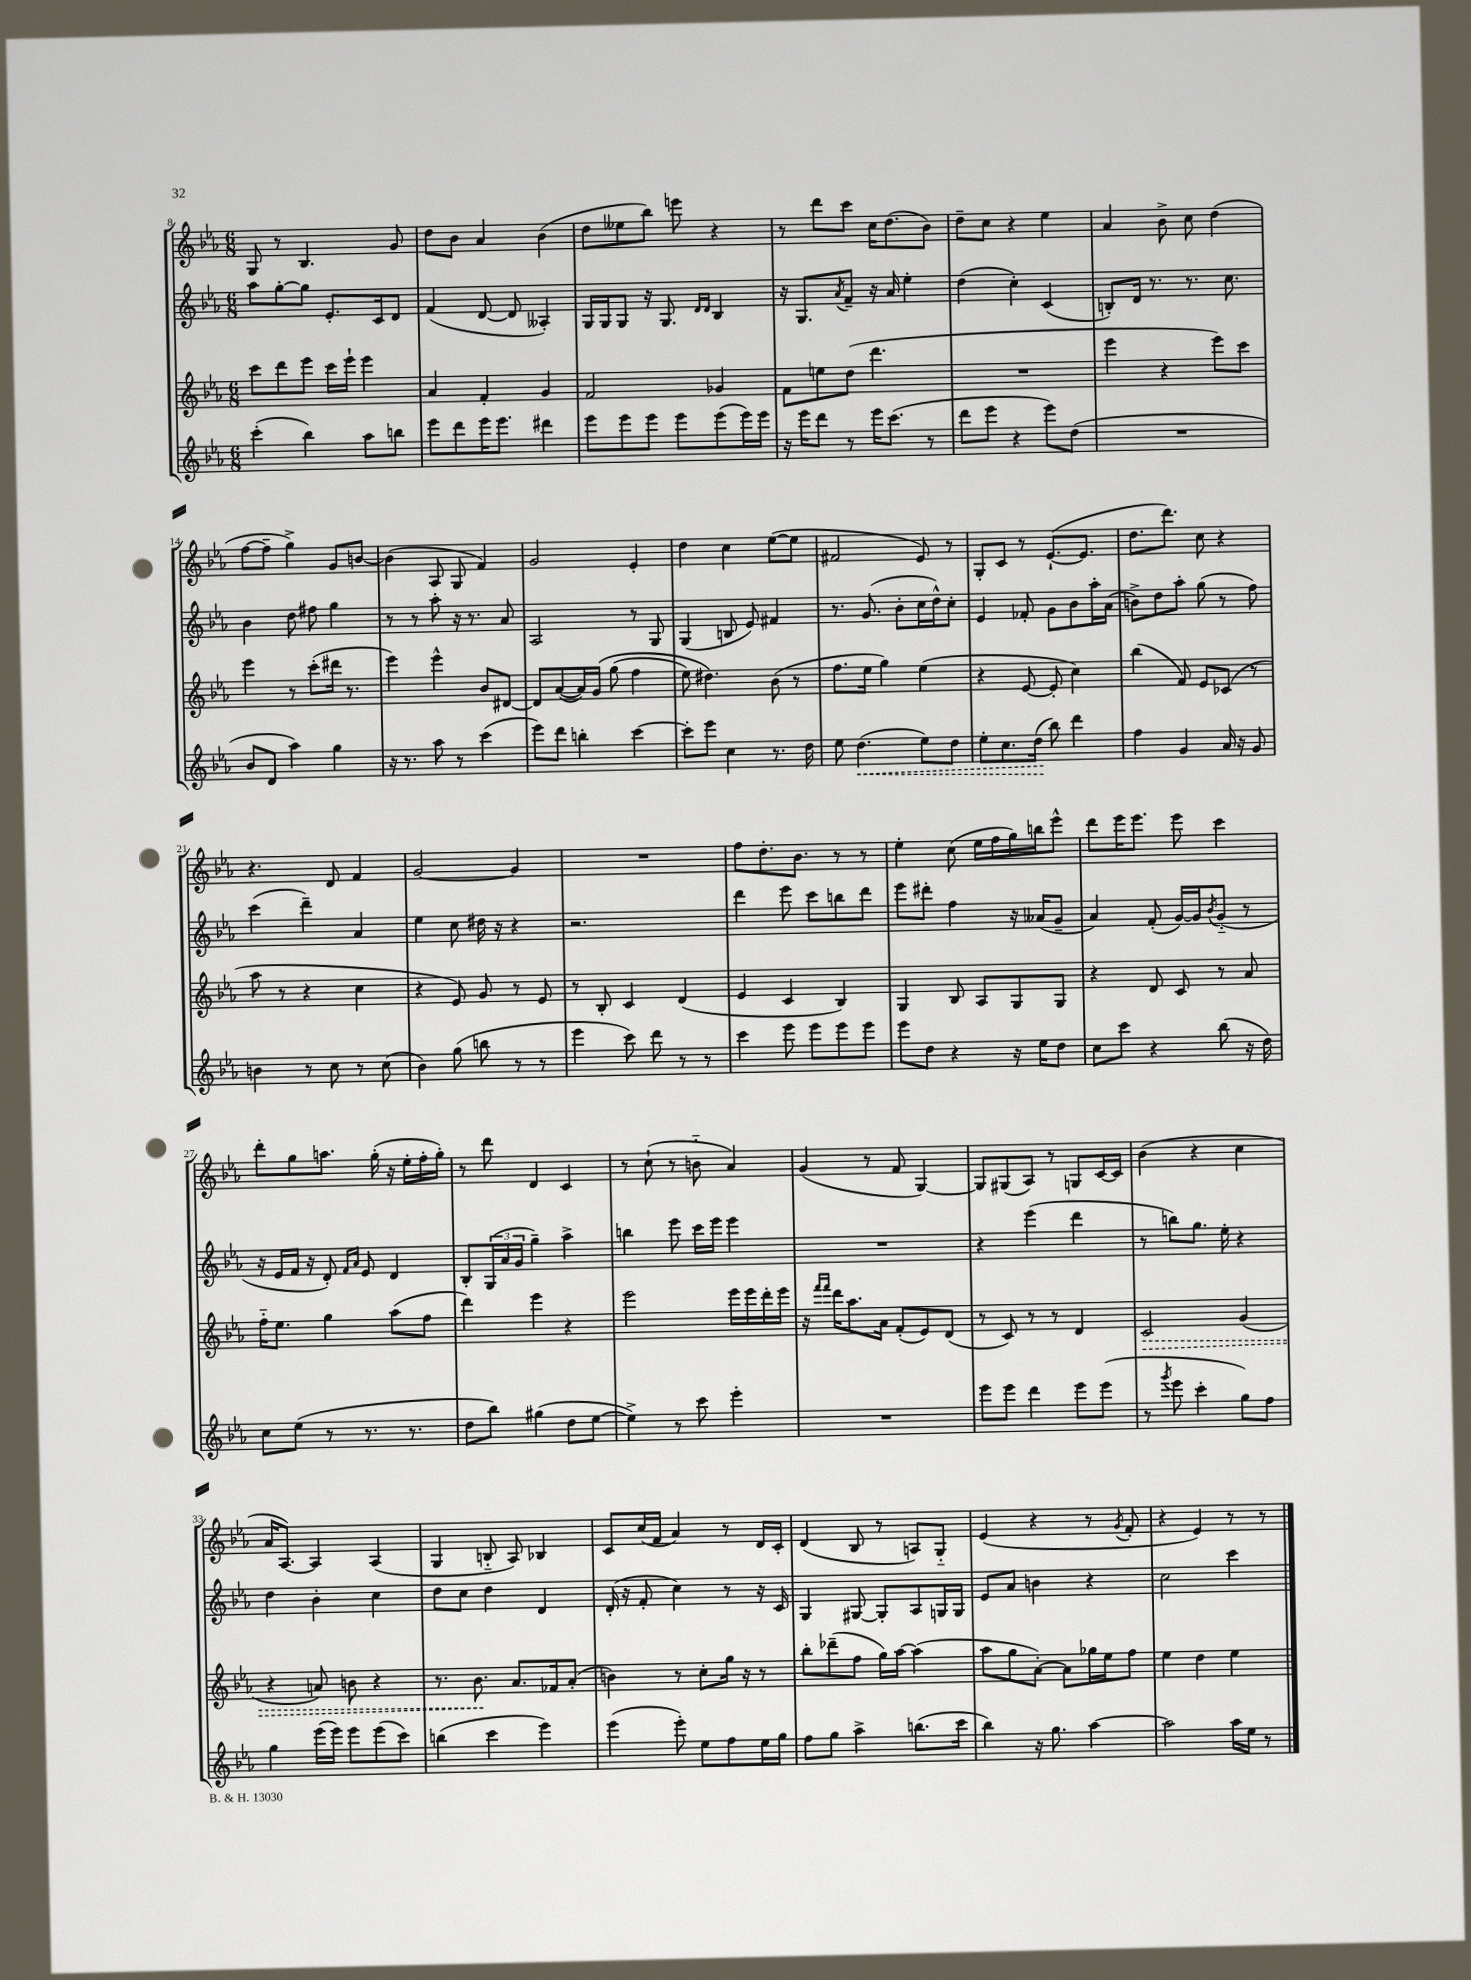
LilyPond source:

<<
\new StaffGroup <<
\new Staff = "s0" {
    \clef treble \key ees \major \numericTimeSignature \time 6/8
    g8 r8 bes4. g'8 |
    d''8 bes'8 aes'4 bes'4( |
    d''8 eeses''8 bes''8) e'''8 r4 |
    r8 d'''8 c'''8 c''16 d''8.( bes'8) |
    d''8-- c''8 r4 ees''4 |
    aes'4 bes'8-> c''8 d''4( |
    f''8~ f''8-- g''4->) g'8 b'8~ |
    b'4( aes8 g8 f'4) |
    g'2 ees'4-. |
    d''4 c''4 ees''8~( ees''8 |
    fis'2 ees'8) r8 |
    g8-. c'8 r8 ees'8.~-!( ees'8. |
    d''8. d'''8.) c''8 r4 |
    r4. d'8 f'4 |
    g'2~ g'4 |
    R2. |
    f''8 d''8.-. bes'8. r8 r8 |
    ees''4-. c''8( ees''16 f''16 g''16) b''16 ees'''8-^ |
    d'''8 ees'''16 ees'''8. ees'''8 c'''4 |
    d'''8-. g''8 a''8. g''16-.( r16 ees''16-. f''16-. g''16-.) |
    r8 d'''8 d'4 c'4 |
    r8 c''8-!( r8 b'8-_ aes'4) |
    g'4( r8 f'8 g4~) |
    g8 gis8( aes8) r8 g8 c'16~ c'16 |
    bes'4( r4 c''4 |
    aes'16 aes8.~) aes4 aes4( |
    g4 b8-_ aes8) bes4 |
    c'8 c''16( f'16 aes'4) r8 d'16 c'16-. |
    d'4( bes8 r8 a8) g8-_ |
    ees'4( r4 r8 \acciaccatura { g'8 } f'8-. |
    r4 ees'4) r8 r8 \bar "|." |
}
\new Staff = "s1" {
    \clef treble \key ees \major \numericTimeSignature \time 6/8
    aes''8 g''8~-. g''8 ees'8.-. c'16 d'8 |
    f'4( d'8~ d'8 aeses4-.) |
    g16 g16 g8 r16 g8. \grace { d'16 d'16 } bes4 |
    r16 g8. \acciaccatura { aes'8 } f'8-- r16 aes'16 ees''4-. |
    d''4( c''4-.) c'4( |
    b8-.) d'16 r8. r8. c''8. |
    bes'4 d''8 fis''8 g''4 |
    r8 r8 aes''8-. r16 r8. aes'8 |
    aes2 r8 g8 |
    g4( b8 ees'8) fis'4 |
    r8. g'8.( bes'8-. c''16 d''16-^) c''8-. |
    ees'4 fes'8-. g'8 bes'8 aes''16-. aes'16( |
    b'8->) d''8 aes''8-. g''8( r8 f''8) |
    c'''4( d'''4--) aes'4 |
    ees''4 c''8 dis''16 r16 r4 |
    r2. |
    d'''4 ees'''8 c'''8 b''8 d'''8 |
    ees'''8 dis'''8-. f''4 r16 aeses'16( g'8-- |
    aes'4) f'8-.( g'16~) g'16 \acciaccatura { bes'8 } g'8-_( r8 |
    r16 ees'16 f'16 r16 d'8-.) \grace { f'16 aes'16 } ees'8 d'4 |
    bes8-. \tuplet 3/2 { g16( aes'16 g'16 } g''4--) aes''4-> |
    b''4 ees'''8 c'''16 ees'''16 ees'''4 |
    R2. |
    r4 ees'''4( d'''4 |
    r8 b''8) g''8. ees''16-. r4 |
    d''4 bes'4-. c''4 |
    d''8 c''8 d''4 d'4 |
    d'16-.( r16 f'8-. c''4) r8 r16 c'16 |
    g4 gis8~ gis8-. aes8 g16 g16 |
    ees'8 aes'8 b'4 r4 |
    c''2 c'''4 \bar "|." |
}
\new Staff = "s2" {
    \clef treble \key ees \major \numericTimeSignature \time 6/8
    c'''8 d'''8 ees'''8 c'''16 ees'''16-! ees'''4 |
    aes'4 f'4-. g'4 |
    f'2 ges'4 |
    f'8 e''8 d''8( d'''4. |
    R2. |
    ees'''4 r4 ees'''8) c'''8 |
    ees'''4 r8 c'''8-.( dis'''16 r8. |
    ees'''4) ees'''4-^ bes'8 dis'8~ |
    dis'8 aes'8~( aes'16) g'16\( g''8( f''4 |
    ees''8) dis''4.\) bes'8( r8 |
    f''8. ees''16 g''4) ees''4( |
    r4 ees'8~ ees'8-. c''4) |
    bes''4( f'8) ees'8 ces'8( r8 |
    aes''8 r8 r4 c''4 |
    r4 ees'8) g'8 r8 ees'8 |
    r8 bes8-. c'4 d'4( |
    ees'4 c'4 bes4) |
    g4 bes8 aes8 g8 g8 |
    r4 d'8 c'8 r8 aes'8 |
    f''16-_ ees''8. g''4 aes''8( f''8 |
    d'''4) ees'''4 r4 |
    ees'''2 ees'''16 ees'''16 d'''16-. ees'''16 |
    r16 \grace { f'''16 f'''16 } d'''16 aes''8. aes'16 f'8-.( ees'8) d'8( |
    r8 c'8) r8 r8 d'4 |
    \once \override Hairpin.style = #'dashed-line c'2\> g'4( |
    r4 a'8) b'8 r4 |
    r8. bes'8.\! aes'8. fes'16 aes'8-.( |
    b'4) r8 c''8-. g''16 r16 r8 |
    bes''8-. des'''8--( f''8 g''16) aes''16~ aes''4( |
    aes''8 g''8 aes'8~-.) aes'8 ges''16 ees''16 f''8 |
    ees''4 d''4 ees''4 \bar "|." |
}
\new Staff = "s3" {
    \clef treble \key ees \major \numericTimeSignature \time 6/8
    c'''4-.( bes''4) aes''8 b''8 |
    ees'''8 d'''8 ees'''16 ees'''8. dis'''4 |
    ees'''8 ees'''8 ees'''8 ees'''8 ees'''8( ees'''16) ees'''16 |
    r16 ees'''16 d'''8 r8 ees'''16 c'''8.( r8 |
    d'''8 ees'''8 r4 ees'''8) d''8( |
    R2. |
    bes'8 d'8 aes''4) g''4 |
    r16 r8. aes''8 r8 c'''4( |
    ees'''8) d'''8 b''4-. c'''4~ |
    c'''8-. ees'''8 c''4 r8. d''16 |
    ees''8 \once \override Hairpin.style = #'dashed-line d''4.\<( ees''8) d''8 |
    ees''8-. c''8. d''16\!( bes''8) d'''4 |
    f''4 g'4 aes'16 r16 g'8 |
    b'4 r8 c''8 r8 c''8( |
    bes'4) g''8( b''8 r8 r8 |
    ees'''4 c'''8) d'''8 r8 r8 |
    c'''4 ees'''8 ees'''8 ees'''8 ees'''8 |
    ees'''8 d''8 r4 r16 ees''16 d''8 |
    c''8 c'''8 r4 bes''8( r16 d''16) |
    c''8 ees''8( r8 r8. r8. |
    d''8 bes''8) gis''4( d''8 ees''8~ |
    ees''4->) r8 c'''8 ees'''4-. |
    R2. |
    ees'''8 ees'''8 d'''4 ees'''8 ees'''8( |
    r8 \acciaccatura { g'''8 } ees'''8 c'''4-. g''8) f''8 |
    g''4 ees'''16( ees'''16) ees'''8 ees'''8( c'''8) |
    b''4( c'''4 ees'''4) |
    ees'''4( ees'''8-.) ees''8 f''8 ees''16 g''16 |
    f''8 g''8 aes''4-> b''8.( c'''16 |
    bes''4) r16 g''8. aes''4~ |
    aes''2 aes''16 ees''16 r8 \bar "|." |
}
>>
>>
\layout { \context { \Score currentBarNumber = #8 } }
